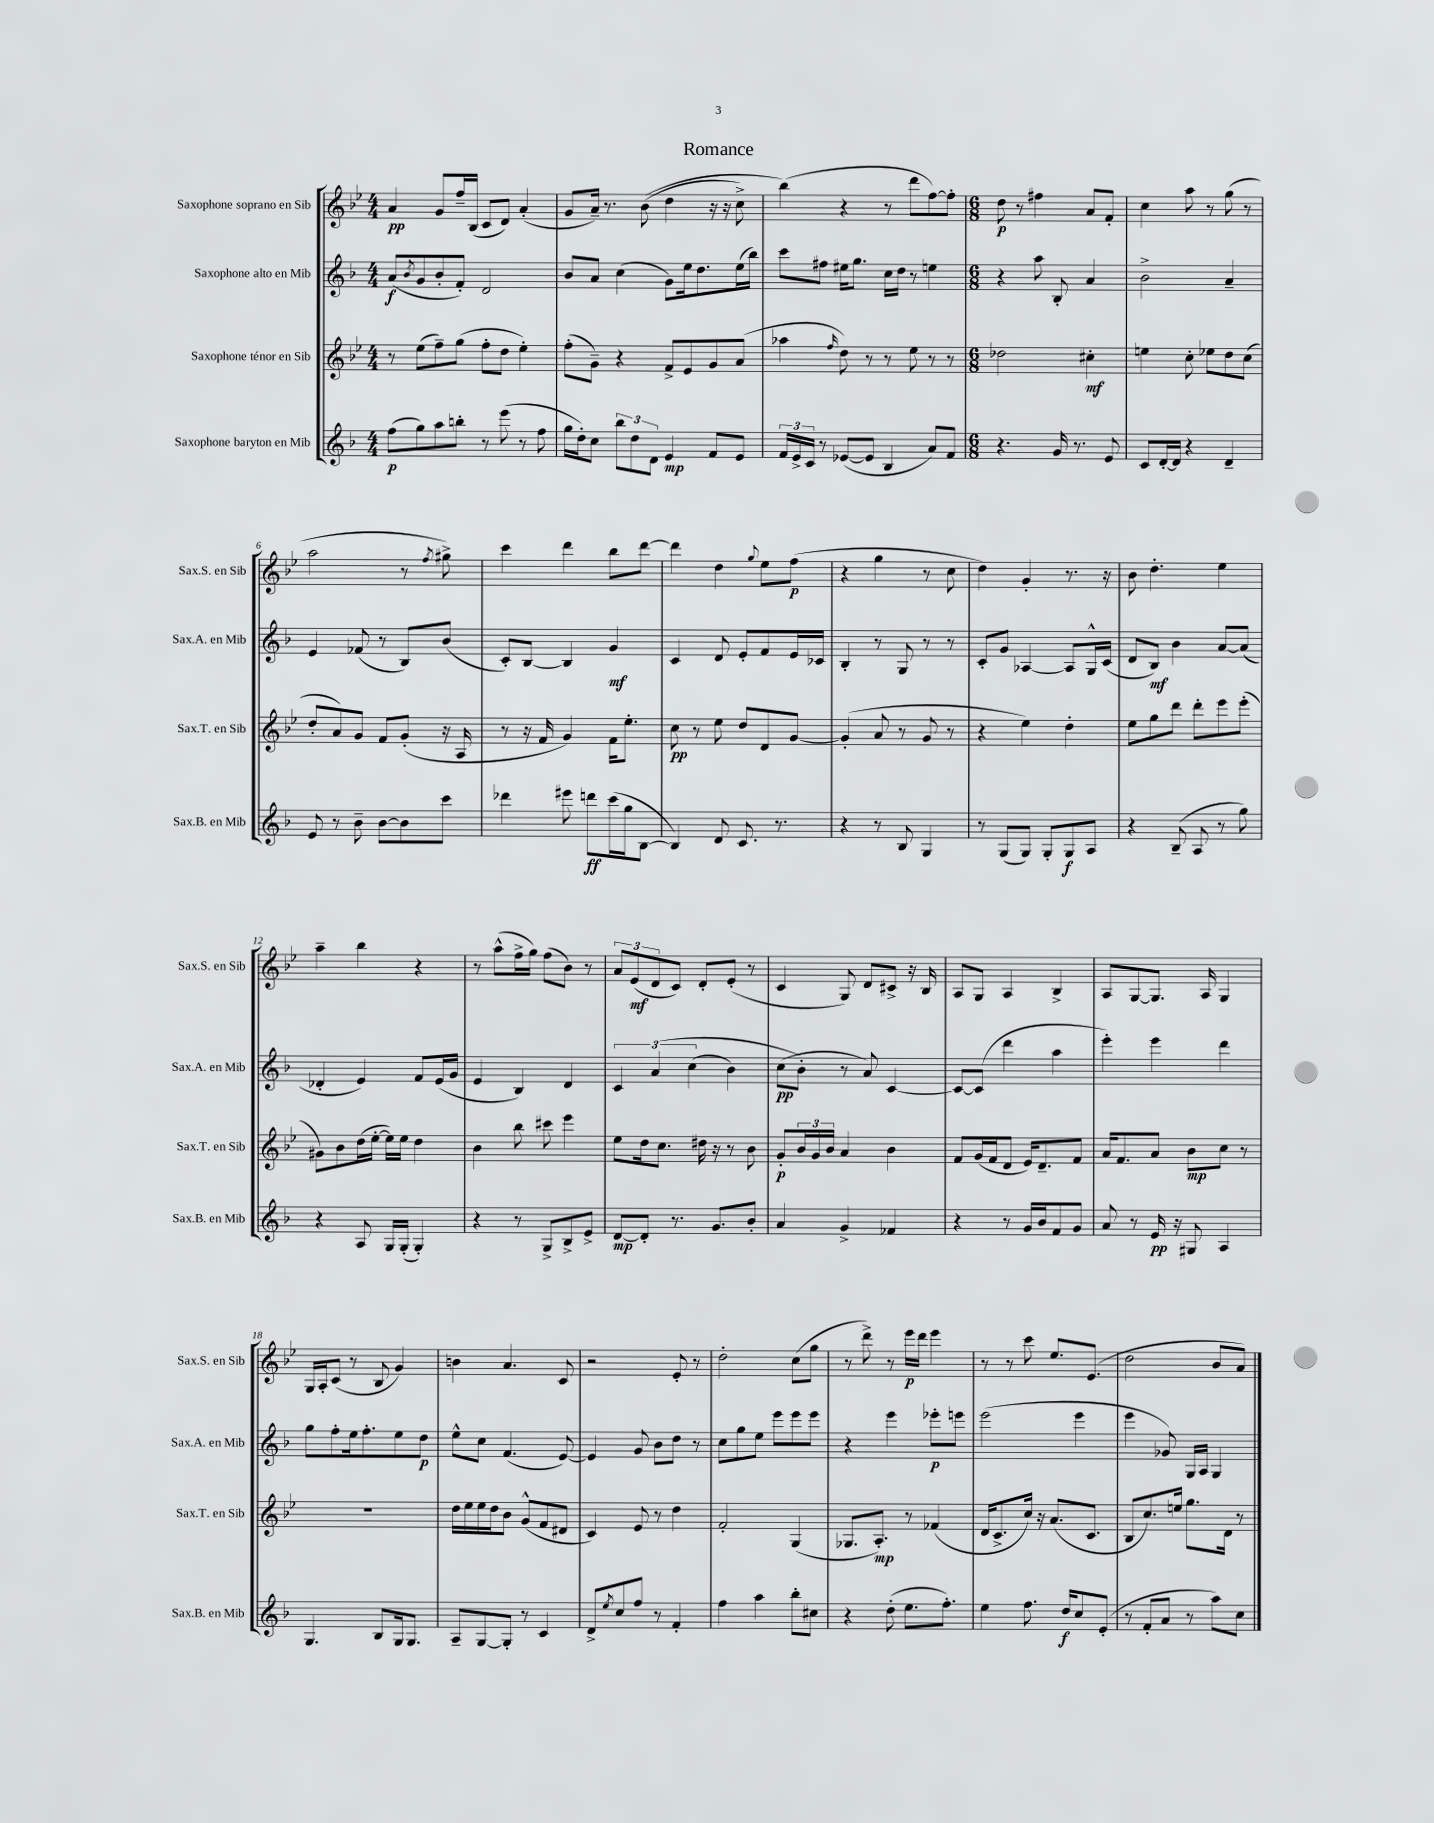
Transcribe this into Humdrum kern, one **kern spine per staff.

**kern	**kern	**kern	**kern
*staff4	*staff3	*staff2	*staff1
*clefG2	*clefG2	*clefG2	*clefG2
*k[b-]	*k[b-e-]	*k[b-]	*k[b-e-]
*M4/4	*M4/4	*M4/4	*M4/4
(8ff	8r	(8a	4a
.	.	8qb-	.
8gg)	(8ee-	8g	.
8aa	8ff~)	8b-'	8g
8bb'	(8gg	8f')	16ff~
.	.	.	(16B-
8r	8ff'	2d	8c
(8eee	8dd	.	8d)
8r	4ee-')	.	(4a'
8ff	.	.	.
=	=	=	=
16gg	(8ff'	8b-	8g
16dd')	.	.	.
8cc	8g~)	8a	16a~)
.	.	.	8.r
12bb-	4r	(4cc	.
12dd	.	.	.
.	.	.	&((8b-
12d	.	.	.
4e	8f^	8g)	4dd
.	8e-	16ee	.
.	.	8.dd	.
8f	8g	.	16r
.	.	.	16r
8e	(8a	(16ee	8cc^)
.	.	16bb-)	.
=	=	=	=
24f	4aa-	8ccc	(4bb-&)
24e^	.	.	.
24c	.	.	.
8r	.	8ff#	.
.	16qqff	.	.
([8e-	8dd)	16ee#	4r
.	.	8.gg	.
8e-]	8r	.	.
4B-	8r	16cc	8r
.	.	16dd	.
.	8ee-	8r	8ddd
8a)	8r	4ee	[8ff)
8f	8r	.	8ff']
=	=	=	=
*M6/8	*M6/8	*M6/8	*M6/8
4.r	2dd-	4r	8dd
.	.	.	8r
.	.	8aa	4ff#
16g	.	8B-'	.
8.r	.	.	.
.	4cc#'	4a	8a
8e	.	.	8f'
=	=	=	=
8c	4ee	2b-^	4cc
[16d'	.	.	.
16d]	.	.	.
4r	8cc'	.	8aa
.	8ee-	.	8r
4d~	8dd	4a~	(8gg
.	(8cc	.	8r
=	=	=	=
8e	8dd'	4e	2aa
8r	8a)	.	.
8b-~	8g	(8f-	.
[8b-	8f	8r	.
8b-]	(8g'	8B-)	8r
.	.	.	8qff
8ccc	16r	(8b-	8gg#^)
.	16A	.	.
=	=	=	=
4ddd-	8r	8c')	4ccc
.	16r	[8B-	.
.	16f	.	.
8eee#	4g)	4B-]	4ddd
8ddd	.	.	.
(16ccc	16f	4g	8bb-
16gg	8.ee-'	.	.
[8B-	.	.	[8ddd
=	=	=	=
4B-])	8cc	4c	4ddd]
.	8r	.	.
8d	8ee-	8d	4dd
8.c	8dd	8e'	.
.	.	.	8qqgg
.	8d	8f	8ee-
8.r	.	.	.
.	[8g	16e	(8ff
.	.	16c-	.
=	=	=	=
4r	(4g']	4B-'	4r
8r	8a	8r	4gg
8B-	8r	8G	.
4G	8g	8r	8r
.	8r	8r	8cc
=	=	=	=
8r	4r	8c'	4dd)
(8G	.	8g	.
8G)	4ee-)	[4A-	4g'
8G'	.	.	.
8G	4dd'	8A-]	8.r
8A	.	16G^^	.
.	.	(16c	16r
=	=	=	=
4r	8ee-	8d	8b-
.	8gg	8B-)	4.dd'
(8B-~	8ddd	4b-	.
8A	8ddd'	.	.
8r	8eee-	[8a	4ee-
8gg)	(8eee-'	(8a]	.
=	=	=	=
4r	8g#)	4d-'	4aa~
.	8b-	.	.
8A	(16dd	4e)	4bb-
.	[16ee-'	.	.
16G	16ee-])	.	.
(16G'	16ee-	.	.
4G')	4dd	8f	4r
.	.	(16e	.
.	.	16g	.
=	=	=	=
4r	4b-	4e	8r
.	.	.	(8aa^^
8r	8bb-	4B-)	16ff^
.	.	.	16gg)
8G^	8ccc#	.	(8ff
8B-^	4eee-	4d	8b-)
8e^	.	.	8r
=	=	=	=
[8d	8ee-	6c	12a
.	.	.	(12e-
8d']	16dd	.	.
.	.	&(6a	12d
.	8.cc	.	.
8.r	.	.	8c)
.	.	(6cc	.
.	16dd#	.	8d'
8.g	16r	.	.
.	8r	4b-)	(8e-'
8b-'	8b-	.	8r
=	=	=	=
4a	8g'	(8cc	4c
.	24b-	8b-'&)	.
.	24g	.	.
.	24b-	.	.
4g^	4a	8r	8G)
.	.	8a)	8d
4f-	4b-	[4c	8c#^
.	.	.	16r
.	.	.	16B-
=	=	=	=
4r	8f	8c_	8A
.	(16g	(8c]	8G
.	16f	.	.
8r	8d	4ddd	4A
16g	16e-)	.	.
16b-	8.d~	.	.
8f	.	4aa	4B-^
8g	8f	.	.
=	=	=	=
8a	16a	4eee')	8A
.	8.f	.	.
8r	.	.	[8G
16e	8a	4eee	8.G]
16r	.	.	.
8G#	8b-	.	.
.	.	.	16A
4A	8cc	4ddd	4G
.	8r	.	.
=	=	=	=
4.G	2.r	8gg	16G
.	.	.	16A'
.	.	8ff'	(8c
.	.	16ee	8r
.	.	8.ff'	.
8B-	.	.	8B-
16G	.	8ee	4g)
8.G	.	.	.
.	.	8dd	.
=	=	=	=
8A~	16dd	8ee^^	4b
.	16ee-	.	.
[8G	16ee-	8cc	.
.	16dd	.	.
8G']	8b-	(4.f	4.a
8r	(8g^^	.	.
4c	8f	.	.
.	8d#	[8e)	8c
=	=	=	=
8d^	4c)	4e]	2r
8qee	.	.	.
8cc	.	.	.
8ff	8e-	8g	.
8r	8r	8b-	.
4f'	4dd	8dd	8e-'
.	.	8r	8r
=	=	=	=
4ff	2f'	8cc	2dd'
.	.	8gg	.
4aa	.	8ee	.
.	.	8eee	.
8bb-'	(4G	8eee	(8cc
8cc#	.	8eee	8gg
=	=	=	=
4r	8.G-	4r	8r
.	.	.	8ddd^)
.	8.A')	.	.
(8dd'	.	4eee	8r
8.ee	8r	.	16eee-
.	.	.	16ddd
.	(4f-	8eee-'	4eee-
8.ff')	.	.	.
.	.	8eee	.
=	=	=	=
4ee	16d	(2eee	8r
.	8.c^	.	.
.	.	.	8r
8.ff	16cc)	.	8ccc
.	16r	.	.
.	(8.a	.	8.ee-
16dd	.	.	.
8cc	.	4eee	.
.	8.c	.	(8.e-
(8e'	.	.	.
=	=	=	=
8r	8B-	4eee	2dd
8f'	8.cc)	.	.
8a	.	8g-)	.
.	16ee	.	.
8r	8.gg	16G	.
.	.	16A	.
8aa)	.	4G	8b-
.	16d	.	.
8cc	8r	.	8a)
==	==	==	==
*-	*-	*-	*-
